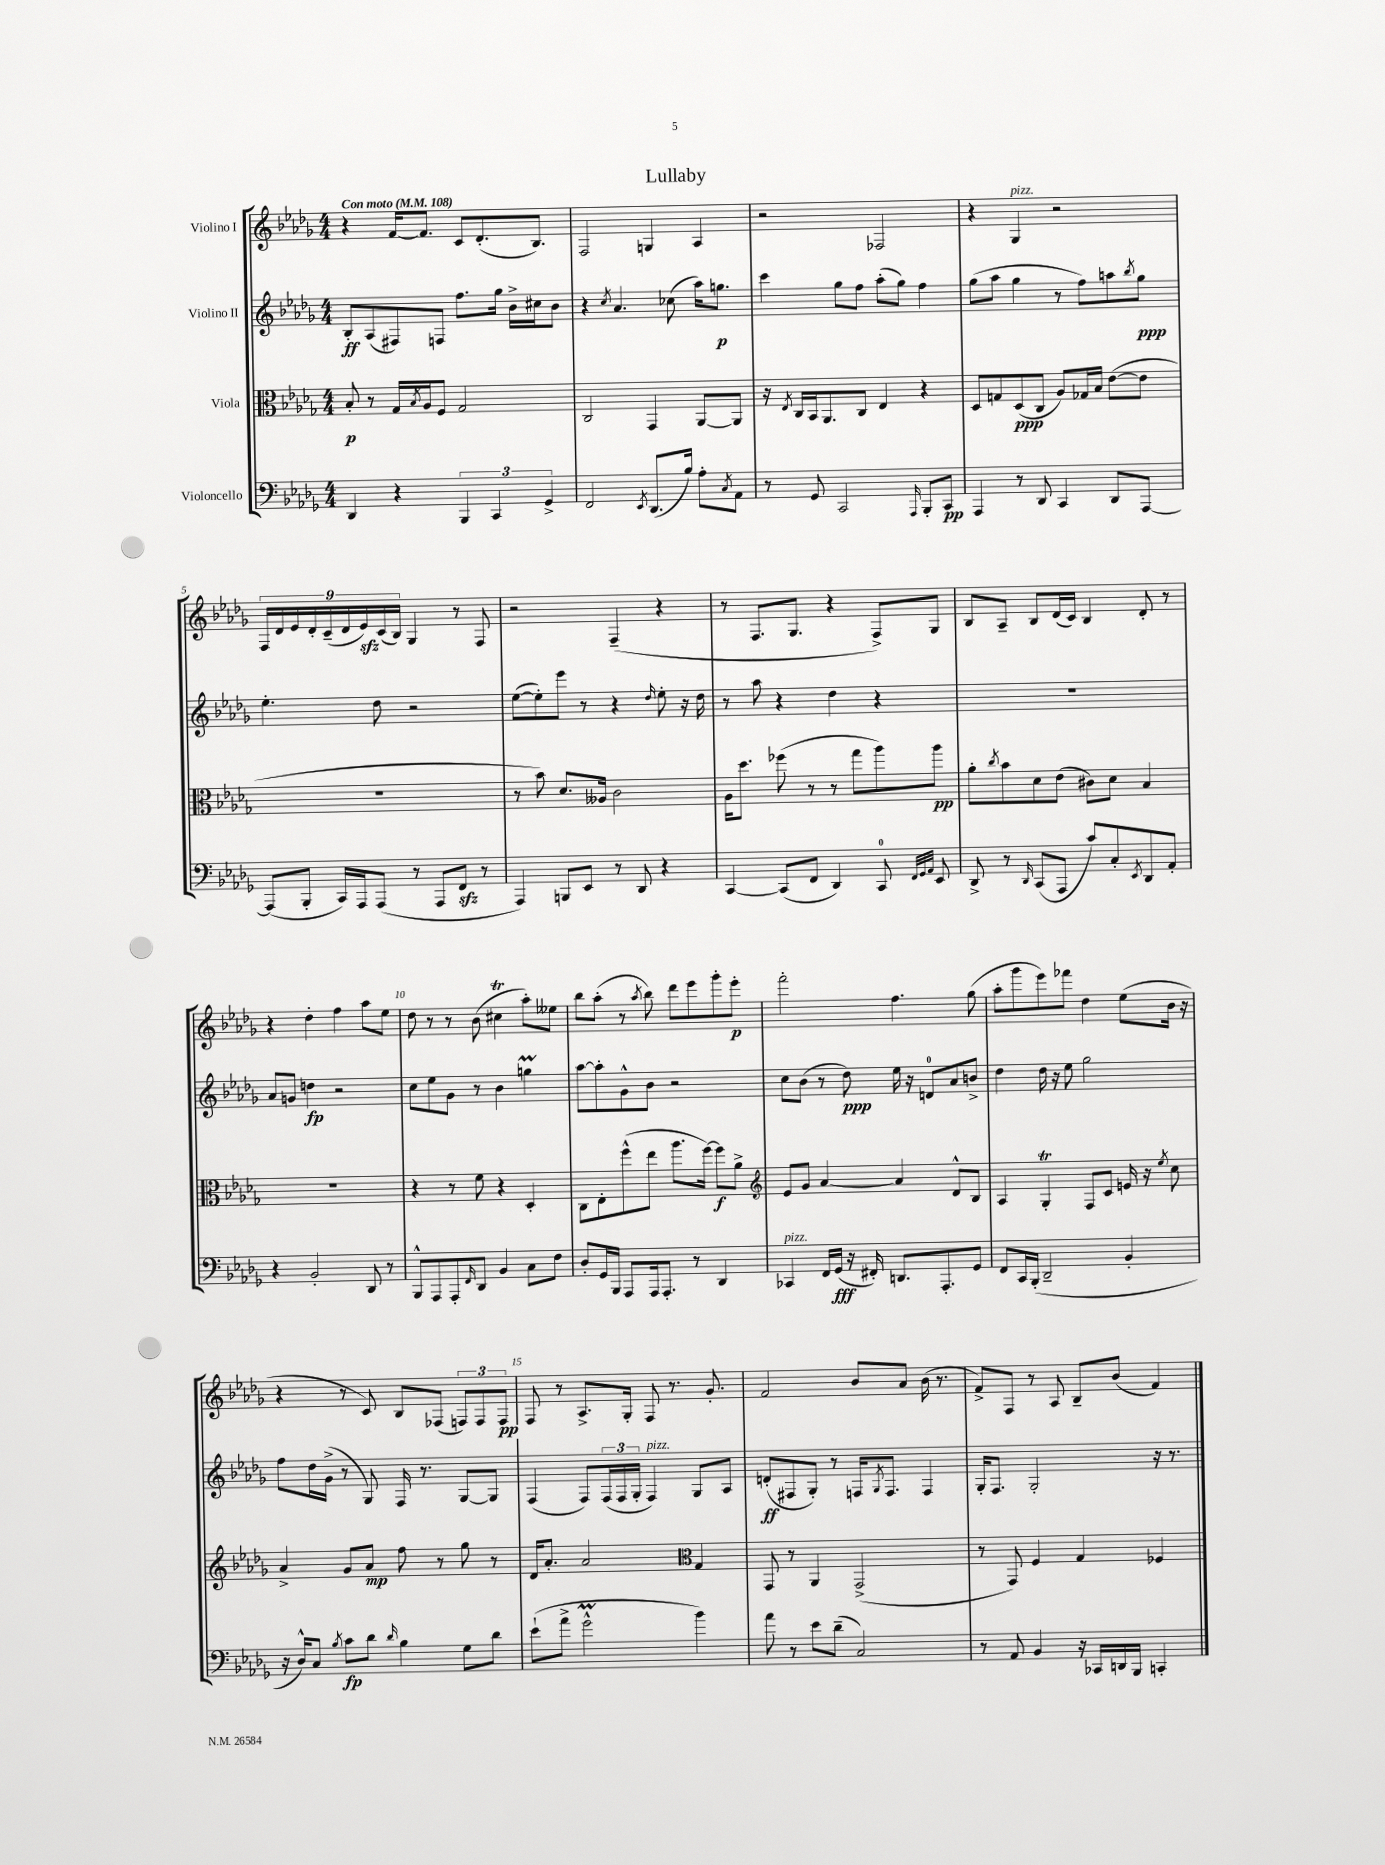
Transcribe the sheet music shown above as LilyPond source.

\header { title = "Lullaby" }
<<
\new StaffGroup <<
\new Staff = "s0" \with { instrumentName = "Violino I" } {
    \clef treble \key des \major \numericTimeSignature \time 4/4 \tempo "Con moto" 4 = 108
    r4 f'16~ f'8. c'8 des'8.-.( bes8.) |
    f2 g4 aes4 |
    r2 fes2 |
    r4 ges4^\markup { \italic "pizz." } r2 |
    \tuplet 9/8 { f16 des'16 ees'16 des'16-. c'16--( des'16 ees'16\sfz) c'16( bes16) } ges4 r8 f8 |
    r2 f4--( r4 |
    r8 f8. ges8. r4 f8->) ges8 |
    bes8 aes8-- bes8 des'16( c'16) bes4 des'8-. r8 |
    r4 des''4-. f''4 aes''8 ees''8 |
    des''8 r8 r8 bes'8( cis''4\trill aes''8-.) eeses''8 |
    bes''8 aes''8-.( r8 \acciaccatura { aes''8 } bes''8) des'''8 ees'''8 ges'''8-. ees'''8-.\p |
    f'''2-. f''4. ges''8( |
    aes''8-. ges'''8 ees'''8) fes'''8 des''4 ees''8( bes'16 r16 |
    r4 r8 c'8) bes8 fes8( \tuplet 3/2 { f8) f8 f8\pp } |
    f8 r8 aes8.-> ges16-. f8 r8. ges'8.-. |
    f'2 bes'8 aes'8 bes'16( r8. |
    f'8->) f8 r8 aes8 bes8-- bes'8( f'4) \bar "|." |
}
\new Staff = "s1" \with { instrumentName = "Violino II" } {
    \clef treble \key des \major \numericTimeSignature \time 4/4
    bes8-.\ff aes8( fis8) f8 f''8. ges''16 bes'16-> cis''16 bes'8 |
    r4 \acciaccatura { c''8 } aes'4. ces''8( aes''16) g''8.\p |
    c'''4 ges''8 f''8 aes''8-.( ges''8) f''4 |
    ges''8( aes''8 ges''4 r8 f''8) a''8 \acciaccatura { bes''8 } ges''8\ppp |
    ees''4.-. des''8 r2 |
    ees''8~( ees''8-.) ees'''8 r8 r4 \grace { des''16 } ees''8-. r16 des''16 |
    r8 aes''8 r4 des''4 r4 |
    R1 |
    aes'8 g'8 d''4\fp r2 |
    c''8 ees''8 ges'8 r8 bes'4 g''4\prall |
    aes''8~ aes''8-. ges'8-^ bes'8 r2 |
    c''8 bes'8( r8 des''8\ppp) ees''16 r16 d'8-0 aes'8 b'8-> |
    des''4 des''16 r16 ees''8 ges''2 |
    f''8 des''16 ges'16->( r8 ges8) f16 r8. ges8~ ges8 |
    f4( f8) \tuplet 3/2 { f16( f16 ges16-. } f4^\markup { \italic "pizz." }) ges8 aes8 |
    d'8-.\ff( fis8 ges8-.) r8 f16 \acciaccatura { ges8 } f8. f4 |
    ges16-. f8. ges2-. r16 r8. \bar "|." |
}
\new Staff = "s2" \with { instrumentName = "Viola" } {
    \clef alto \key des \major \numericTimeSignature \time 4/4
    bes8-.\p r8 ges16 \acciaccatura { bes8 } aes16 f8 ges2 |
    c2 ges,4 aes,8~ aes,8 |
    r16 \acciaccatura { ees8 } c16 bes,16 aes,8. c8 ees4 r4 |
    des8 g8 des8\ppp( c8 aes8) ges16 bes16 ees'8~( ees'8 |
    R1 |
    r8 bes'8) des'8. aeses16 c'2 |
    aes16 des''8. fes''8( r8 r8 ges''8 aes''8) aes''8\pp |
    aes'8-. \acciaccatura { c''8 } bes'8 des'8 ees'8( cis'8) des'8 bes4 |
    R1 |
    r4 r8 f'8 r4 des4-. |
    c8 ees8-. f''8-^( ees''8 aes''8. f''16~) f''8\f aes'8-> |
    \clef treble ees'8 ges'8 aes'4~ aes'4 des'8-^ bes8 |
    aes4 ges4-.\trill f8 c'8 e'16 r16 \acciaccatura { ees''8 } c''8 |
    aes'4-> ges'8 aes'8\mp f''8 r8 ges''8 r8 |
    des'16 aes'8.-. aes'2 \clef alto ges4 |
    ges,8 r8 aes,4 ges,2->( |
    r8 ges,8) f4 ges4 fes4 \bar "|." |
}
\new Staff = "s3" \with { instrumentName = "Violoncello" } {
    \clef bass \key des \major \numericTimeSignature \time 4/4
    des,4 r4 \tuplet 3/2 { bes,,4 c,4 ges,4-> } |
    f,2 \acciaccatura { ees,8 } des,8.( bes16) aes8-. \acciaccatura { c8 } aes,8 |
    r8 ges,8 c,2 \grace { aes,,16 } bes,,8-. c,8\pp |
    aes,,4 r8 des,8 c,4 des,8 aes,,8~ |
    aes,,8( bes,,8-. c,16) aes,,16 aes,,8( r8 aes,,8 f,8\sfz r8 |
    aes,,4) b,,8 ees,8 r8 des,8 r4 |
    c,4~ c,8( f,8 des,4) c,8-0 \grace { f,32 ges,32 aes,32 } ees,8 |
    des,8-> r8 \grace { des,16 } c,8( aes,,8 c'8) c8-. \acciaccatura { ees,8 } des,8 aes,8-. |
    r4 bes,2-. des,8 r8 |
    bes,,8-^ aes,,8 aes,,8-. \grace { f,16 } des,8 bes,4 c8 f8 |
    des8-. ges,16 bes,,16 aes,,8 aes,,16 aes,,8.-. r8 des,4 |
    ces,4^\markup { \italic "pizz." } f,16 ges,16\fff( r16 fis,16-.) d,8. aes,,8.-. ges,8 |
    f,8 c,16 bes,,16-.( des,2-- bes,4-. |
    r16 des16-^) c8 \acciaccatura { bes8 } c'8\fp des'8 \grace { des'16 } bes4 ges8 des'8 |
    ees'8-!( aes'8-> ges'2-^\prall bes'4) |
    aes'8 r8 ees'8 des'8--( c2) |
    r8 aes,8 bes,4 r16 ces,16 d,16 bes,,16 c,4-. \bar "|." |
}
>>
>>
\layout { \context { \Score \override BarNumber.break-visibility = ##(#f #t #t) barNumberVisibility = #(every-nth-bar-number-visible 5) } }
